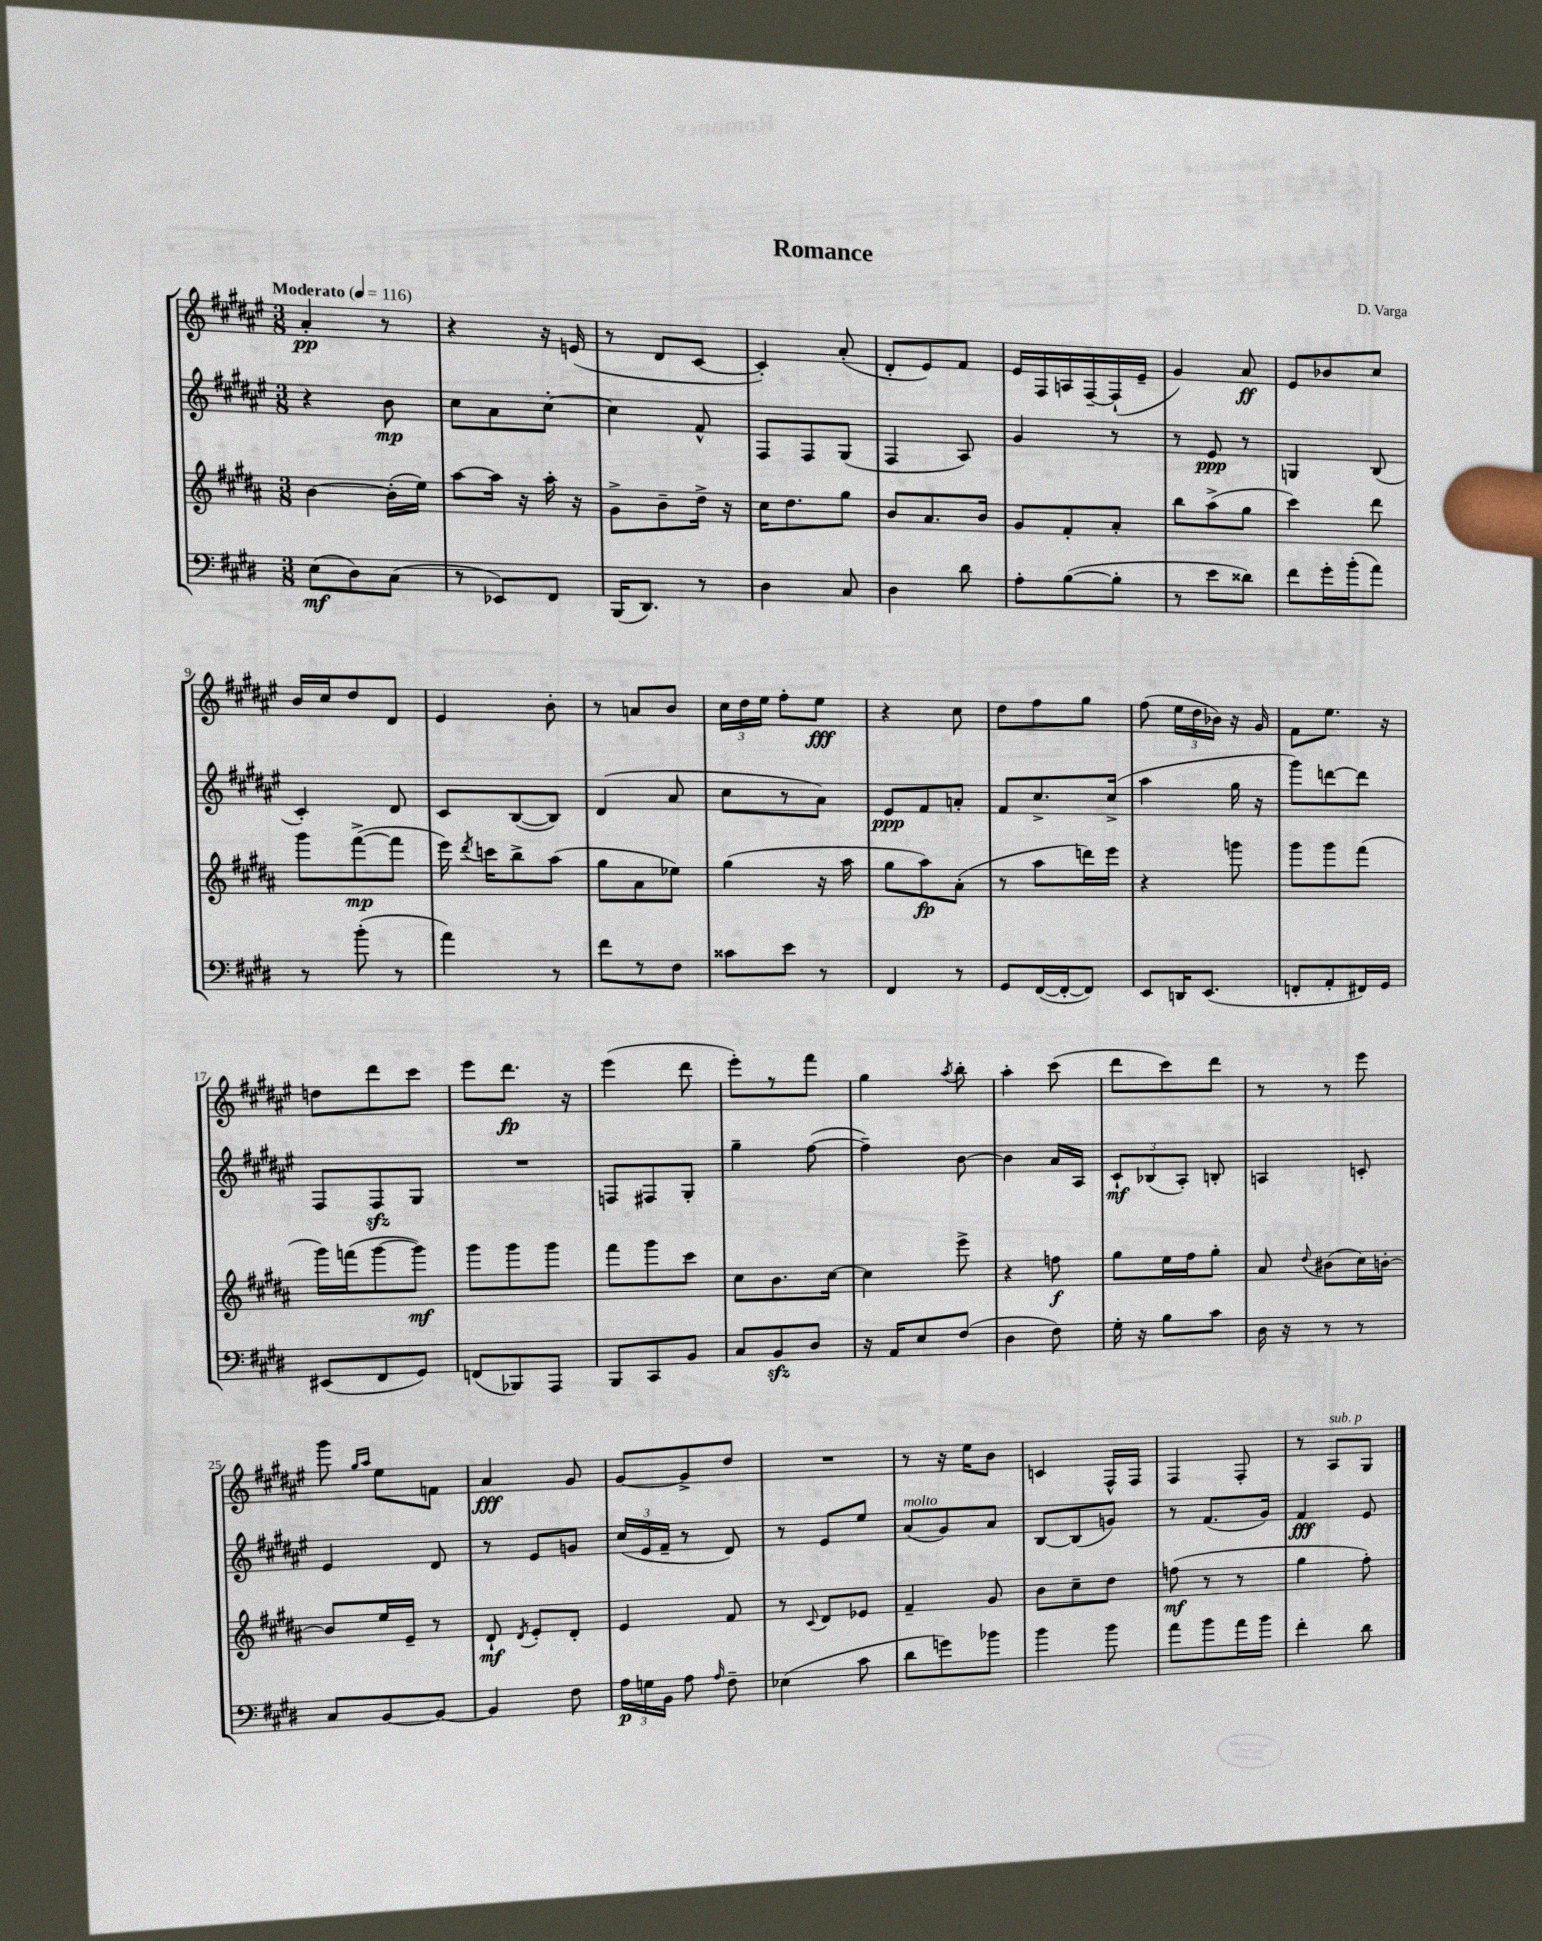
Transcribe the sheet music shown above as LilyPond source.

\header { title = "Romance" composer = "D. Varga" }
<<
\new StaffGroup <<
\new Staff = "s0" {
    \clef treble \key fis \major \numericTimeSignature \time 3/8 \tempo "Moderato" 4 = 116
    \autoBeamOff ais'4-.\pp r8 |
    r4 r16 e'16( |
    r8 dis'8[ cis'8]~ |
    cis'4-.) ais'8-.( |
    dis'8[-. eis'8) fis'8] |
    eis'16[ fis16 a16 fis16~-- fis16-!( eis'16]-- |
    gis'4) ais'8\ff |
    eis'8[ bes'8 cis''8] |
    b'16[ cis''16 dis''8 dis'8] |
    eis'4 b'8-. |
    r8 a'8[ b'8] |
    \tuplet 3/2 { cis''16[ dis''16 eis''16] } fis''8[-. eis''8]\fff |
    r4 cis''8 |
    dis''8[ fis''8 gis''8] |
    fis''8( \tuplet 3/2 { eis''16[ dis''16 bes'16]) } r16 gis'16 |
    fis'8[ eis''8.] r16 |
    d''8[ dis'''8 cis'''8] |
    eis'''8[ dis'''8.]\fp r16 |
    eis'''4( dis'''8 |
    eis'''8[-.) r8 fis'''8] |
    gis''4 \acciaccatura { ais''8 } b''8-. |
    ais''4-. cis'''8( |
    dis'''8[ cis'''8) dis'''8] |
    r8 r8 eis'''8 |
    gis'''8 \grace { gis''16[ ais''16] } eis''8[ f'8] |
    ais'4\fff gis'8 |
    gis'8[~ gis'8-> dis''8] |
    R4. |
    r8 r16 eis''16[ b'8] |
    c'4 fis16[-^ fis16] |
    fis4 fis8-. |
    r8 ais8[^\markup { \italic "sub. p" } gis8] \bar "|." |
}
\new Staff = "s1" {
    \clef treble \key fis \major \numericTimeSignature \time 3/8
    \autoBeamOff r4 b'8\mp |
    cis''8[ ais'8 cis''8]~-. |
    cis''4 fis'8-^ |
    fis8[ fis8 gis8]( |
    fis4 ais8) |
    gis'4 r8 |
    r8 eis'8\ppp r8 |
    g4 b8( |
    cis'4-.) dis'8 |
    cis'8[ b8~( b8]) |
    dis'4( ais'8 |
    cis''8[ r8 ais'8]) |
    eis'8[\ppp fis'8 a'8]-. |
    fis'8[ cis''8.-> cis''16]->( |
    ais''4 gis''16 r16 |
    gis'''8[) d'''8~ d'''8] |
    fis8[ fis8\sfz gis8] |
    R4. |
    f8[ fis8 gis8]-. |
    gis''4-- fis''8~( |
    fis''4--) b'8~ |
    b'4 ais'16[ ais16] |
    \tuplet 3/2 { cis'8[-!\mf bes8( ais8]-.) } b8-. |
    a4 c'8-. |
    eis'4 dis'8 |
    r8 eis'8[ g'8] |
    \tuplet 3/2 { cis''16[( eis'16 fis'16]-- } r8 dis'8) |
    r8 eis'8[ eis''8] |
    ais'8[^\markup { \italic "molto" }( gis'8) ais'8] |
    b8[~ b8( g'8]) |
    r8 fis'8.[( gis'16]) |
    fis'4\fff eis'8 \bar "|." |
}
\new Staff = "s2" {
    \clef treble \key b \major \numericTimeSignature \time 3/8
    \autoBeamOff b'4~ b'16[-.( e''16]) |
    ais''8[~ ais''16] r16 ais''16-. r16 |
    gis'8[-> b'8-- dis''16]-> r16 |
    cis''16[ dis''8. gis''8] |
    b'8[ ais'8. b'16] |
    gis'8[ fis'8-. ais'8]-. |
    b''8[ ais''8->( gis''8] |
    cis'''4) dis'''8 |
    gis'''8[ fis'''8~->\mp( fis'''8] |
    e'''16) \acciaccatura { dis'''8 } c'''16[ b''8-> ais''8]( |
    gis''8[ ais'8 ees''8]) |
    gis''4( r16 ais''16 |
    gis''8[ ais''8\fp) ais'8]-.( |
    r8 ais''8[ d'''16) e'''16] |
    r4 g'''8 |
    gis'''8[ gis'''8 fis'''8]( |
    gis'''16[) f'''16( gis'''8~ gis'''8]\mf) |
    gis'''8[ gis'''8 gis'''8] |
    fis'''8[ gis'''8 cis'''8] |
    cis''8[ b'8. cis''16]~ |
    cis''4 e'''8-> |
    r4 f''8\f |
    gis''8[ e''16 fis''16 gis''8]-. |
    ais'8 \appoggiatura { dis''8 } bis'8[( cis''16) b'16]~-. |
    b'8[ e''16 e'16]-- r8 |
    dis'8-!\mf \acciaccatura { dis'8 } e'8[-. dis'8]-. |
    e'4 fis'8 |
    r8 \appoggiatura { cis'8 } dis'8[ ees'8] |
    fis'4-- gis'8 |
    b'8[ cis''8-- dis''8] |
    f''8\mf( r8 r8 |
    gis''4 fis''8-.) \bar "|." |
}
\new Staff = "s3" {
    \clef bass \key e \major \numericTimeSignature \time 3/8
    \autoBeamOff e8[\mf( dis8) cis8]( |
    r8 ees,8[) fis,8] |
    b,,16[( dis,8.]) r8 |
    dis4 cis8 |
    dis4 dis'8 |
    a8[-. b8~( b8]-. |
    r8 e'8[ disis'8]) |
    fis'8[ gis'16-. b'16-.( a'8]) |
    r8 b'8-.( r8 |
    a'4) r8 |
    fis'8[ r8 fis8] |
    cisis'8[ e'8] r8 |
    fis,4 r8 |
    gis,8[ fis,16~( fis,16~-. fis,8]) |
    e,8[ d,16 e,8.]( |
    f,8[-. a,8-. fis,16) gis,16] |
    eis,8[( fis,8 gis,8]) |
    f,8[( bes,,8) a,,8] |
    b,,8[ cis,8 b,8] |
    cis8[ b,8\sfz dis8] |
    r16 a,16[ e8 fis8]( |
    dis4 fis8) |
    gis16-. r16 b8[ cis'8] |
    dis16 r16 r8 r8 |
    cis8[ b,8~ b,8]~ |
    b,4 fis8 |
    \tuplet 3/2 { a16[\p g16 b,16] } a8 \grace { a16 } fis8-- |
    ees4( cis'8 |
    dis'8[ g'8) bes'8] |
    b'4 b'8 |
    a'8[ b'8 a'16 b'16] |
    fis'4-. dis'8 \bar "|." |
}
>>
>>
